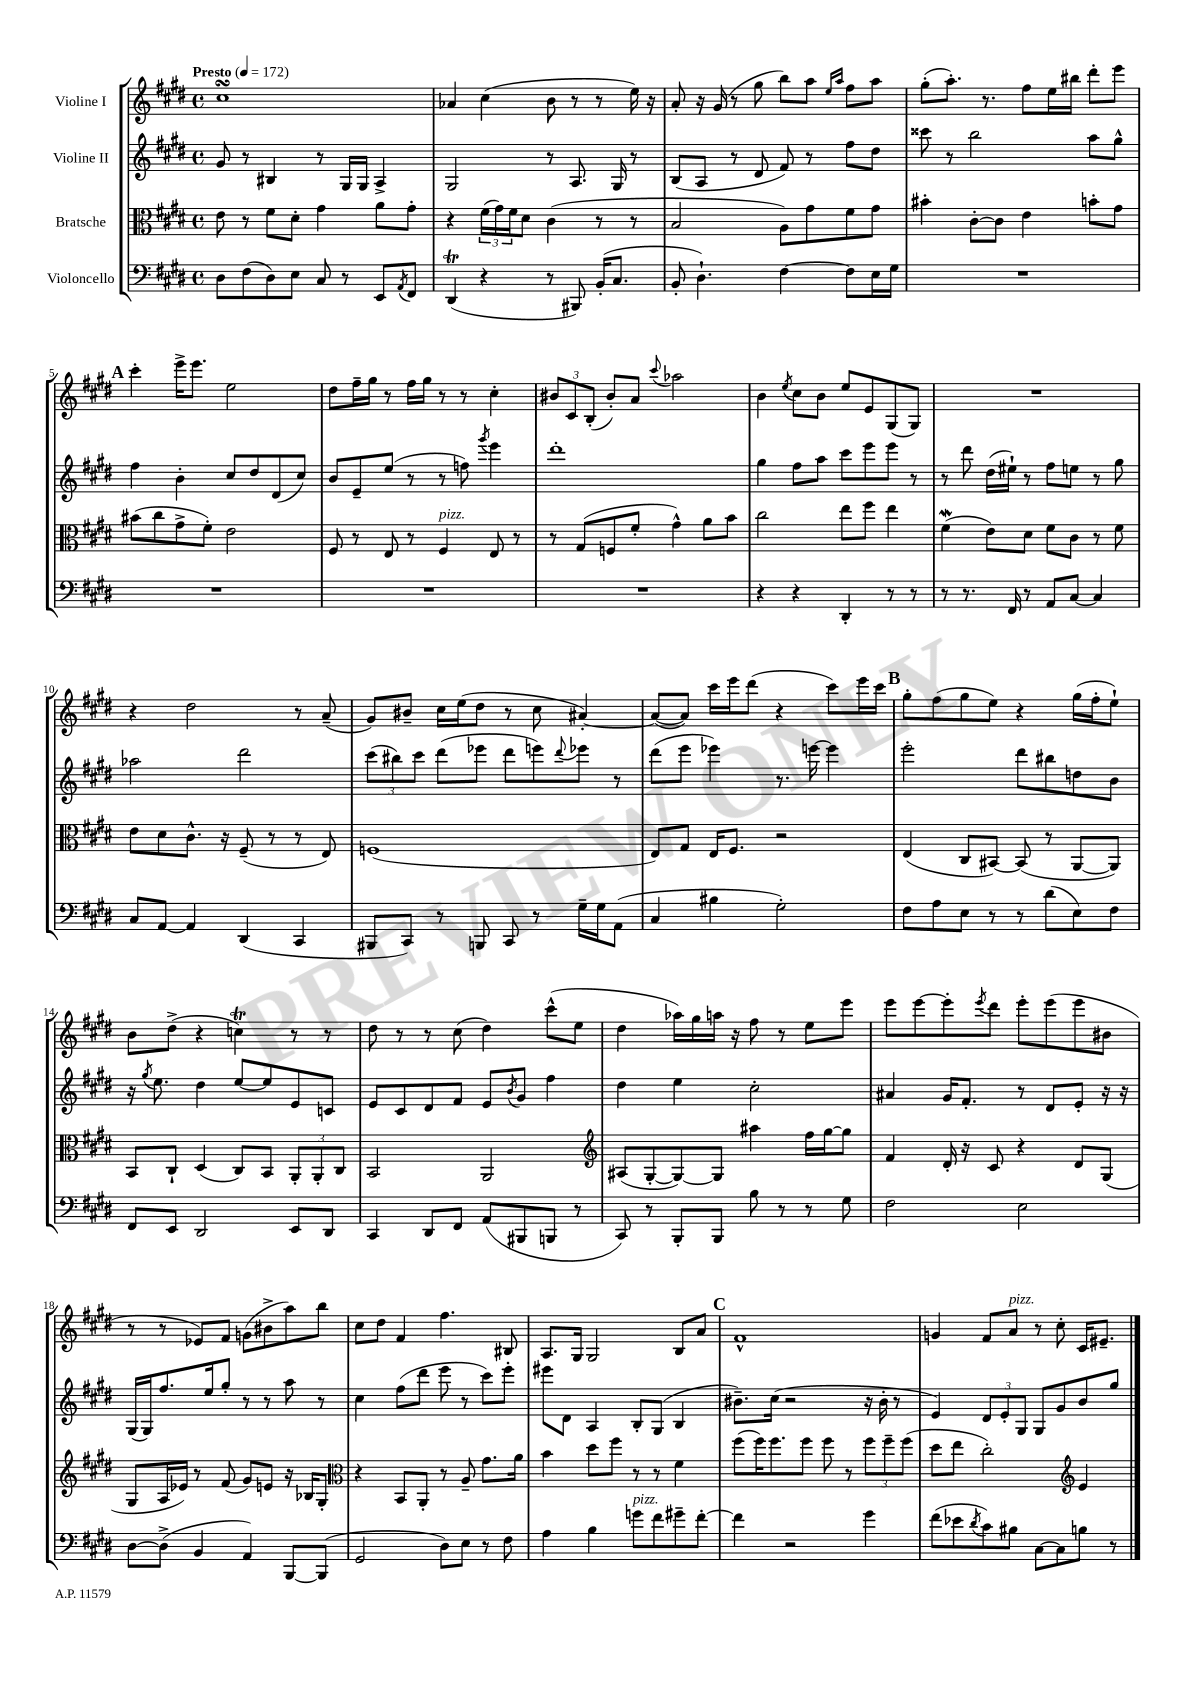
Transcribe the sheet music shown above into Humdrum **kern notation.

**kern	**kern	**kern	**kern
*staff4	*staff3	*staff2	*staff1
*clefF4	*clefC3	*clefG2	*clefG2
*k[f#c#g#d#]	*k[f#c#g#d#]	*k[f#c#g#d#]	*k[f#c#g#d#]
*M4/4	*M4/4	*M4/4	*M4/4
*met(c)	*met(c)	*met(c)	*met(c)
*MM172	*MM172	*MM172	*MM172
8D#\L	8e\	8g#/	1cc#
(8F#\	8r	8r	.
8D#\)	8f#\L	4B#/	.
8E\J	8d#'\J	.	.
8C#/	4g#\	8r	.
8r	.	16G#/LL	.
.	.	16G#/JJ	.
8EE/L	8a\L	4A^/	.
8qAA/	.	.	.
8FF#/J	8g#'\J	.	.
=	=	=	=
(4DD#/	4r	2G#/	4a-/
4r	(24f#\LL	.	(4cc#\
.	24g#\)	.	.
.	24f#\J	.	.
.	8d#\J	.	.
8r	(4c#\	8r	8b\
8BBB#/)	.	8.A/	8r
(16BB'/LK	8r	.	8r
8.C#/J	.	16G#/	.
.	8r	8r	16ee\)
.	.	.	16r
=	=	=	=
8BB'/	2B/	(8B/L	8a'/
4.D#`\)	.	8A/J	16r
.	.	.	(16g#/
.	.	8r	8r
.	.	8d#/	8gg#\
[4F#\	8A\L)	8f#/)	8bb\L)
.	8g#\	8r	8aa\J
.	.	.	16qqee/LL
.	.	.	16qqaa/JJ
8F#\]L	8f#\	8ff#\L	8ff#\L
16E\L	8g#\J	8dd#\J	8aa\J
16G#\JJ	.	.	.
=	=	=	=
1r	4b#'\	8ccc##\	(8gg#'\L
.	.	8r	8.aa'\J)
.	[8c#'\L	2bb\	.
.	.	.	8.r
.	8c#\]J	.	.
.	4e\	.	8ff#\L
.	.	.	16ee\L
.	.	.	16bb#\JJ
.	8b'\L	8aa\L	8ddd#'\L
.	8g#\J	8gg#^^\J	8eee\J
=	=	=	=
1r	(8b#\L	4ff#\	4ccc#'\
.	8cc#\	.	.
.	8g#^\	4b'\	16eee^\LK
.	.	.	8.eee\J
.	8f#'\J)	.	.
.	2e\	8cc#/L	2ee\
.	.	8dd#/	.
.	.	(8d#/	.
.	.	8cc#/J)	.
=	=	=	=
1r	8F#/	8b/L	8dd#\L
.	8r	8e~/	16ff#~\L
.	.	.	16gg#\JJ
.	8E/	(8ee/J	8r
.	8r	8r	16ff#\LL
.	.	.	16gg#\JJ
.	4F#/	8r	8r
.	.	8ff\)	8r
.	.	8qggg#/	.
.	8E/	4eee\	4cc#'\
.	8r	.	.
=	=	=	=
1r	8r	1ddd#'	12b#/L
.	.	.	12c#/
.	(8G#/L	.	.
.	.	.	(12B'/J
.	8F/	.	8b#'/L)
.	8f#'/J	.	8a/J
.	.	.	8qqccc#/
.	4g#^^\)	.	2aa-\
.	8a\L	.	.
.	8b\J	.	.
=	=	=	=
4r	2cc#\	4gg#\	4b\
.	.	.	8qee/
4r	.	8ff#\L	8cc#\L
.	.	8aa\J	8b\J
4DD#'/	8ee\L	8ccc#\L	8ee/L
.	8ff#\J	8eee\	8e/
8r	4ee\	8eee\J	(8G#/
8r	.	8r	8G#/J)
=	=	=	=
8r	(4f#\	8r	1r
8.r	.	8ddd#\	.
.	8e\L)	(16dd#\LL	.
16FF#/	.	16ee#`\JJ)	.
8r	8d#\J	8r	.
8AA/L	8f#\L	8ff#\L	.
[8C#/J	8c#\J	8ee\J	.
4C#/]	8r	8r	.
.	8f#\	8gg#\	.
=	=	=	=
8C#/L	8e\L	2aa-\	4r
[8AA/J	8d#\	.	.
4AA/]	8.c#^^\J	.	2dd#\
.	16r	.	.
(4DD#/	(8F#~/	2ddd#\	.
.	8r	.	.
4CC#/	8r	.	8r
.	8E/)	.	(8a~/
=	=	=	=
8BBB#/L	(1F	(12ccc#\L	8g#/L)
.	.	12bb#\)	.
8CC#/J)	.	.	8b#~/J
.	.	12ccc#\J	.
8r	.	(8ddd#\L	16cc#\LL
.	.	.	(16ee\J
8BBB/	.	8eee-\J	8dd#\J
8CC#/	.	8ddd#\L	8r
8r	.	8eee\)	8cc#\
.	.	8qqddd#/	.
16G#~\LL	.	8eee-\J	[4a#'/)
16G#\J	.	.	.
(8AA\J	.	8r	.
=	=	=	=
4C#/	8E/L)	(8ddd#\L	(8a#/_L
.	8G#/J	8eee\J	8a#/]J)
4B#\	16E/LK	4eee-\)	16ccc#\LL
.	8.F#/J	.	16eee\J
.	.	.	(8ddd#\J
2G#'\)	2r	8.r	4r
.	.	[16eee\	.
.	.	4eee\]	8ccc#\L)
.	.	.	16eee\L
.	.	.	16ccc#\JJ
=	=	=	=
8F#\L	(4E/	2eee'\	8gg#'\L
8A\	.	.	(8ff#\
8E\J	8C#/L	.	8gg#\
8r	[8BB#/J)	.	8ee\J)
8r	(8BB#/]	8ddd#\L	4r
(8d#\L	8r	8bb#\	.
8E\)	[8AA/L	8dd\	(16gg#\LL
.	.	.	16ff#'\J
8F#\J	8AA/]J)	8b\J	8ee`\J)
=	=	=	=
8FF#/L	8BB/L	16r	8b\L
.	.	8qgg#/	.
.	.	8.ee\	.
8EE/J	8C#`/J	.	(8dd#^\J
2DD#/	(4D#/	4dd#\	4r
.	8C#/L)	[8ee/L	4cc\)
.	8BB/J	8ee/]	.
8EE/L	12AA'/L	8e/	8r
.	12AA'/	.	.
8DD#/J	.	8c/J	8r
.	12C#/J	.	.
=	=	=	=
4CC#/	2BB/	8e/L	8dd#\
.	.	8c#/	8r
8DD#/L	.	8d#/	8r
8FF#/J	.	8f#/J	(8cc#\
(8AA/L	2AA/	8e/L	4dd#\)
.	.	8qb/	.
8BBB#/	.	8g#/J	.
8BBB/J	.	4ff#\	(8ccc#^^\L
8r	.	.	8ee\J
=	=	=	=
*	*clefG2	*	*
8CC#/)	(8A#/L	4dd#\	4dd#\
8r	[8G#'/	.	.
8BBB'/L	8G#/_)	4ee\	16aa-\LL)
.	.	.	16gg#\
8BBB/J	8G#/]J	.	16aa\JJ
.	.	.	16r
8B\	4aa#\	2cc#'\	8ff#\
8r	.	.	8r
8r	16ff#\LL	.	8ee\L
.	[16gg#\J	.	.
8G#\	8gg#\]J	.	8eee\J
=	=	=	=
2F#\	4f#/	4a#/	8eee\L
.	.	.	[8eee\
.	16d#'/	16g#/LK	8eee'\]
.	16r	8.f#'/J	.
.	.	.	8qeee/
.	8c#/	.	8ddd#\J
2E\	4r	8r	8eee'\L
.	.	8d#/L	(8eee\
.	8d#/L	8e'/J	8eee\
.	(8G#/J	16r	8b#\J
.	.	16r	.
=	=	=	=
[8D#\L	8G#/L	(16G#/LL	8r
.	.	16G#/J)	.
(8D#^\]J	16A/L	8.ff#/	8r
.	16e-/JJ)	.	.
4BB/	8r	.	8e-/L)
.	.	16ee/k	.
.	(8f#/	8gg#'/J	8f#/J
4AA/)	8g#/L)	8r	(8g\L
.	8e/J	8r	8b#^\
[8BBB/L	16r	8aa\	8aa\)
.	16B-/LK	.	.
(8BBB/]J	8G#'/J	8r	8bb\J
=	=	=	=
*	*clefC3	*	*
2GG#/	4r	4cc#\	8cc#\L
.	.	.	8dd#\J
.	8BB/L	(8ff#\L	4f#/
.	8AA'/J	8ddd#\J	.
8D#\L)	8r	8eee\	4.ff#\
8E\J	8A~/	8r	.
8r	8.g#\L	8ccc#\L)	.
8F#\	.	8eee'\J	8B#/
.	16a\Jk	.	.
=	=	=	=
4A\	4b\	8eee#\L	8.A/L
.	.	8d#\J	.
.	.	.	16G#/Jk
4B\	8dd#\L	4A/	2G#/
.	8ff#\J	.	.
8g\L	8r	8B'/L	.
8f#\	8r	(8G#/J	.
8g#~\	4f#\	4B/	8B/L
[8f#'\J	.	.	8a/J
=	=	=	=
4f#\]	(8ff#\L	8.b#~\L)	1f#^^
.	16ff#\K)	.	.
.	8.ff#\	(16cc#\Jk	.
2r	.	2r	.
.	8ff#\J	.	.
.	8ff#\	.	.
.	8r	.	.
4g#\	12ff#\L	16r	.
.	.	16b#'\	.
.	12ff#~\	.	.
.	.	8r	.
.	(12ff#\J	.	.
=	=	=	=
(8f#\L	8dd#\L	4e/)	4g/
8e-\	8ee\J	.	.
8qd#/	.	.	.
8c#\)	2cc#'\)	12d#/L	8f#/L
.	.	12e'/	.
8B#\J	.	.	8a/J
.	.	12G#/J	.
[8C#\L	.	8G#/L	8r
8C#\]	.	8g#/	8cc#'\
*	*clefG2	*	*
8B\J	4e/	8b/	16c#/LK
.	.	.	8.e#~/J
8r	.	8gg#/J	.
==	==	==	==
*-	*-	*-	*-
